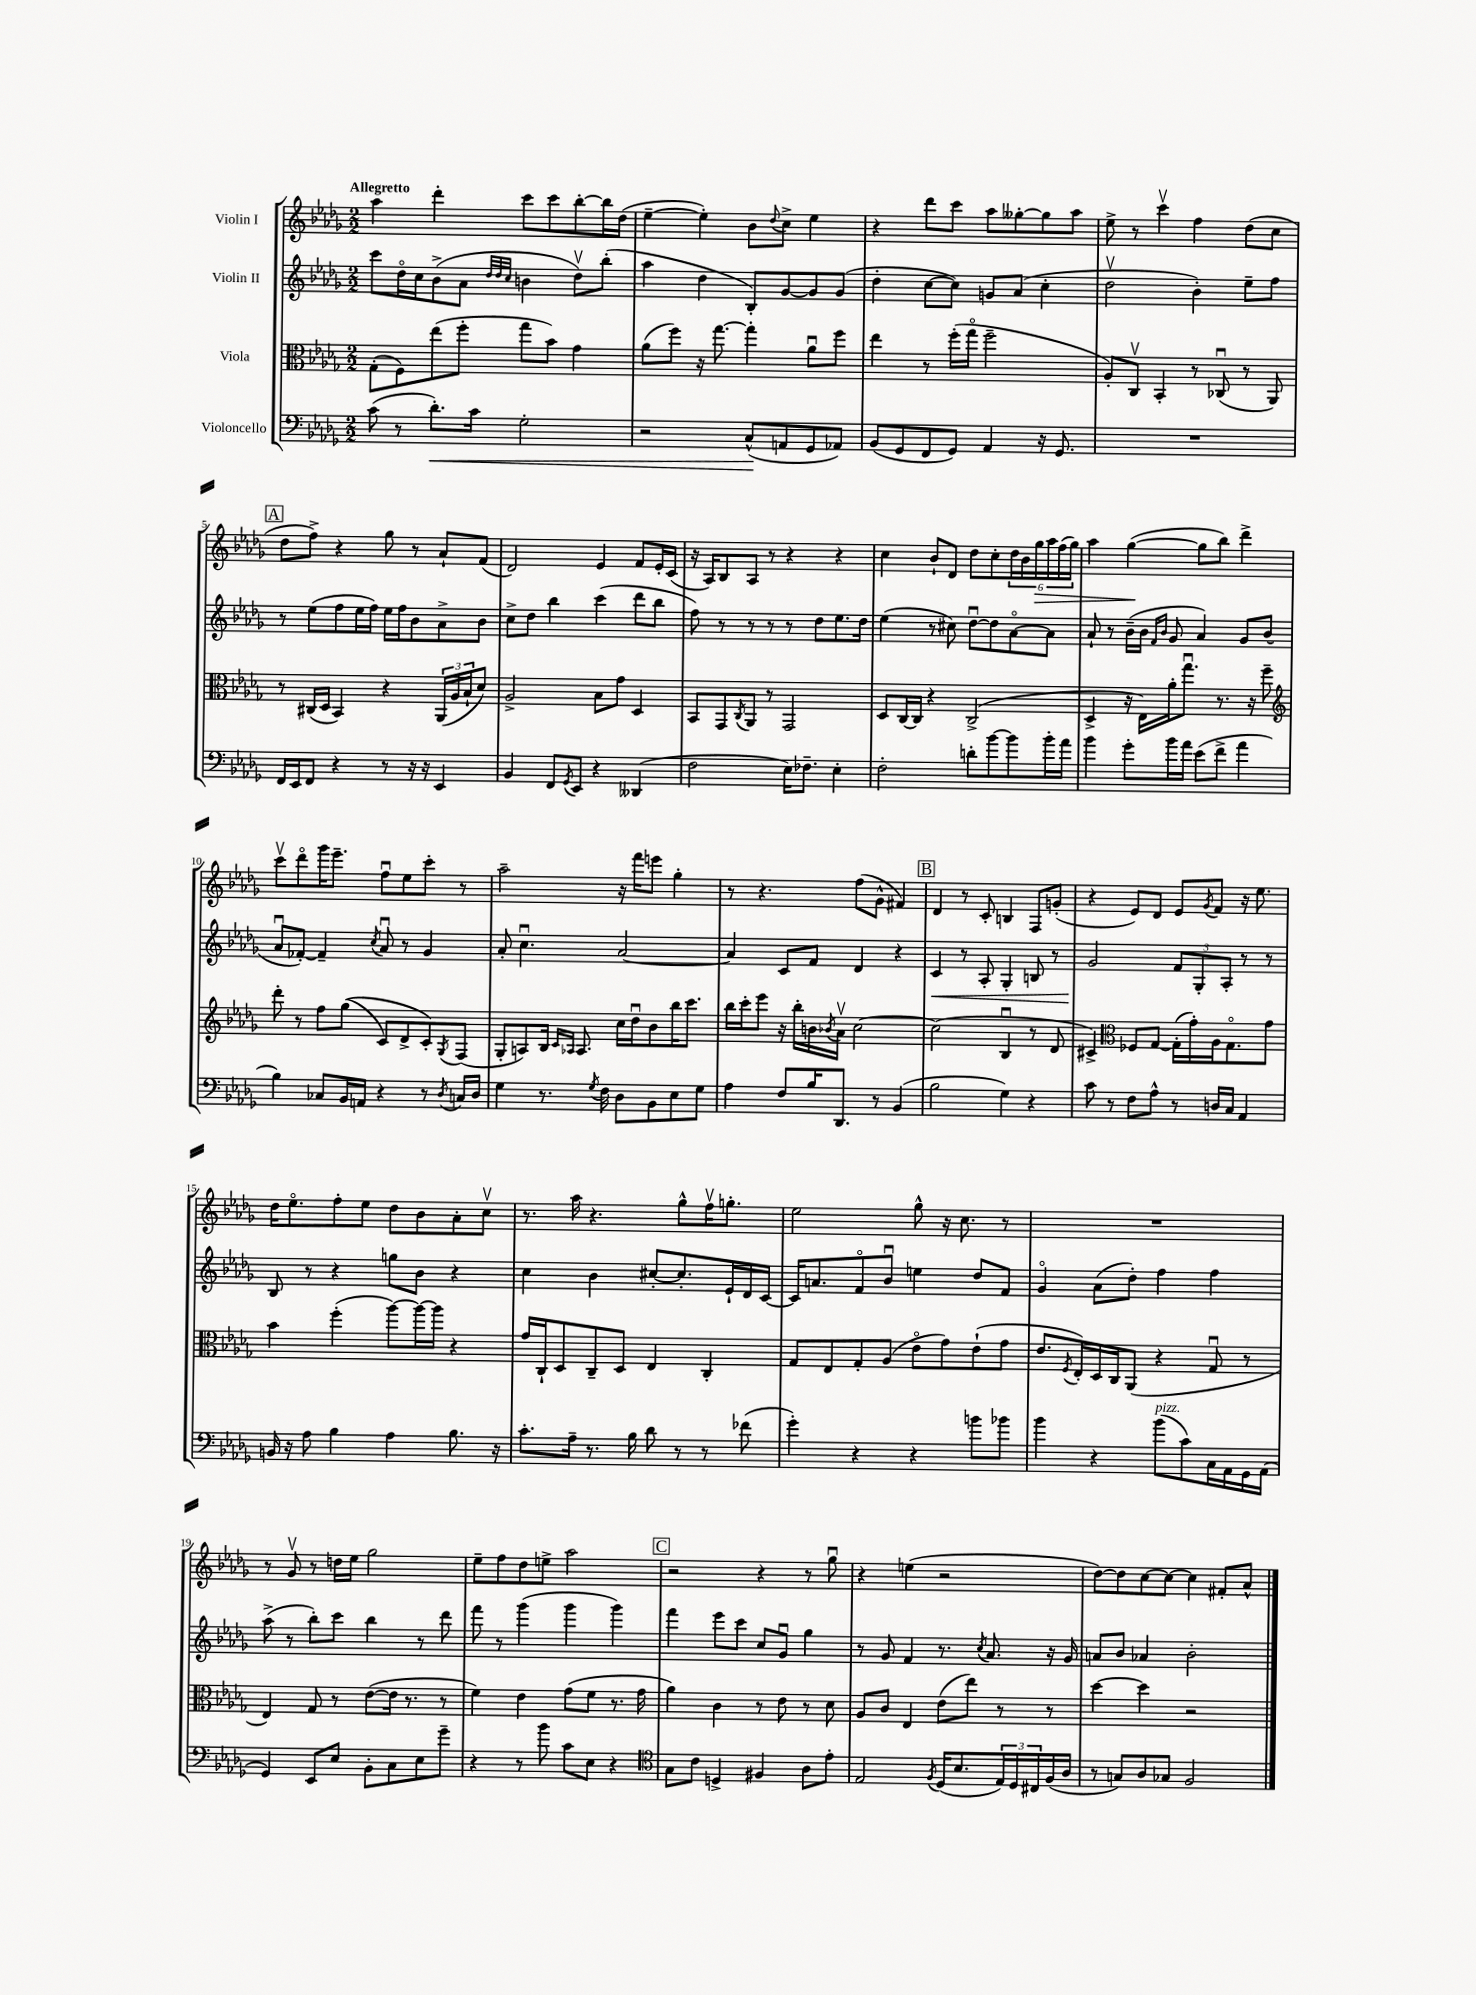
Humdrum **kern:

**kern	**kern	**kern	**kern
*staff4	*staff3	*staff2	*staff1
*clefF4	*clefC3	*clefG2	*clefG2
*k[b-e-a-d-g-]	*k[b-e-a-d-g-]	*k[b-e-a-d-g-]	*k[b-e-a-d-g-]
*M2/2	*M2/2	*M2/2	*M2/2
(8c	(8G-'	8ccc	4aa-
8r	8F)	16dd-o	.
.	.	16cc	.
8.d-')	(8ee-	(8b-^	4ddd-'
.	8ff'	8a-	.
16c	.	.	.
.	.	32qqdd-	.
.	.	32qqdd-	.
.	.	32qqcc	.
2G-'	8gg-	4b	8ccc
.	8b-)	.	8ccc
.	4g-	8dd-v)	[8bb-'
.	.	(8bb-'	16bb-]
.	.	.	(16dd-
=	=	=	=
2r	(8a-	4aa-	[4ee-~
.	8ff)	.	.
.	16r	4dd-	4ee-'])
.	[8.gg-	.	.
(8C^^	4gg-']	8B-')	8b-
.	.	.	8qqdd-
8AA	.	[8g-	8cc^
8GG-	8a-u	8g-]	4ee-
8AA-)	8ff	(8g-	.
=	=	=	=
(8BB-	4ee-	4dd-'	4r
8GG-	.	.	.
8FF	8r	[8cc	8ddd-
8GG-)	(16ff'	8cc])	8ccc
.	16gg-o	.	.
4AA-	2ff~	8g	8aa-
.	.	(8a-	[8gg--'
16r	.	4cc'	8gg--]
8.GG-	.	.	.
.	.	.	8aa-
=	=	=	=
1r	8A-')	2dd-v	8ee-^
.	8Cv	.	8r
.	4BB-'	.	4cccv
.	8r	4b-')	4ff
.	(8C-u	.	.
.	8r	8ee-~	(8dd-
.	8AA-)	8ff	8cc
=	=	=	=
16FF	8r	8r	8dd-
16EE-	.	.	.
8FF	(16C#	(8ee-	8ff^)
.	16D-	.	.
4r	4BB-)	8ff	4r
.	.	16ee-	.
.	.	16ff)	.
8r	4r	16ee-	8gg-
.	.	16ff	.
16r	.	8b-	8r
16r	.	.	.
4EE-	(24AA-	8a-^	8a-`
.	24A-	.	.
.	24B-`	.	.
.	8d-)	8b-	(8f
=	=	=	=
4BB-	2A-^	8cc^	2d-)
.	.	8dd-	.
8FF	.	4bb-	.
8qGG-	.	.	.
8EE-	.	.	.
4r	8B-	(4ccc	4e-
.	8g-	.	.
(4DD--	4D-	8ddd-	8f
.	.	8bb-	16e-'
.	.	.	(16c
=	=	=	=
2F	8BB-	8ff)	16r
.	.	.	16A-)
.	8GG-	8r	8B-
.	8qC	.	.
.	8AA-	8r	8A-
.	8r	8r	8r
16E-)	2GG-	8r	4r
8.F-~	.	.	.
.	.	8dd-	.
4E-'	.	8.ee-	4r
.	.	16dd-	.
=	=	=	=
2F'	8D-	(4ee-	4cc
.	[16C	.	.
.	16C]	.	.
.	4r	8r	8b-`
.	.	8cc#)	8d-
8d'	(2C^	[8dd-u	8dd-
[8b-	.	8dd-]	8cc'
8b-]	.	[8a-o	24dd-
.	.	.	24b-
.	.	.	24gg-
16b-'	.	8a-]	24aa-
.	.	.	(24ff
16a-	.	.	.
.	.	.	24gg-)
=	=	=	=
4b-	4D-^	8a-`	4aa-
.	.	8r	.
8g-'	16r	(16b-~	([4gg-
.	16E-)	16b-	.
.	.	16qqf	.
.	.	16qqb-	.
16b-	16a-'	8g-	.
16a-	8.gg-u	.	.
(8e-	.	4a-)	8gg-]
8f^	8.r	.	8bb-)
4a-	.	8g-	4ddd-^
.	16r	.	.
.	8ff~	(8b-	.
=	=	=	=
*	*clefG2	*	*
4B-)	8ddd-'	8a-u	8cccv
.	8r	[8f-')	8ddd-o
8C-	8ff	4f-~]	16ggg-
.	.	.	8.eee-~
16BB-	&((8gg-	.	.
16AA	.	.	.
.	.	8qcc	.
4r	8c)	8a-u	8ffu
.	8d-^	8r	8ee-
8r	8c'&)	4g-	8ccc'
8qD-	8qG-	.	.
16C	(8F	.	8r
16D-	.	.	.
=	=	=	=
4G-	8G-'	8a-'	2aa-~
.	8A)	4.ccu	.
8.r	16B-	.	.
.	16qqc	.	.
.	16qqA-	.	.
.	8.A-	.	.
8qG-	.	.	.
16F	.	.	.
8D-	16cc	[2a-	16r
.	16dd-u	.	16fff
8BB-	8b-	.	8eee
8E-	16bb-	.	4gg-'
.	8.ccc	.	.
8G-	.	.	.
=	=	=	=
4A-	16bb-	4a-]	8r
.	16ccc'	.	.
.	8eee-	.	4.r
8F	16r	8c	.
.	16bb-'	.	.
16B-	16b	8f	.
.	8qb-	.	.
8.DD-	16a-v	.	.
.	[2cc	4d-	(8ff
8r	.	.	8g-^^
(4BB-	.	4r	4f#)
=	=	=	=
2B-	(2cc]	4c	4d-
.	.	8r	8r
.	.	8A-'	8c'
4G-)	4B-u	4G-'	4B
4r	8r	8B	8F
.	8d-	8r	(8g'
=	=	=	=
8c	4c#^)	2g-	4r
8r	.	.	.
*	*clefC3	*	*
8F	8F-	.	8e-)
8A-^^	[8G-	.	8d-
8r	(16G-']	12f	8e-
.	16g-')	.	.
.	.	12G-'	.
.	.	.	8qg-
16D	16A-	.	8f
.	.	12A-'	.
16C	8.G-o	.	.
4AA-	.	8r	16r
.	.	.	8.ee-
.	8g-	8r	.
=	=	=	=
16BB	4b-	8B-	16dd-
16r	.	.	8.ee-o
8A-	.	8r	.
4B-	(4ff'	4r	8ff'
.	.	.	8ee-
4A-	[8aa-)	8gg	8dd-
.	16aa-_	8b-	8b-
.	16aa-]	.	.
8.B-	4r	4r	8a-'
.	.	.	8ccv
16r	.	.	.
=	=	=	=
8.c'	16g-	4cc	8.r
.	16C`	.	.
.	8D-	.	.
16A-~	.	.	16aa-
8.r	8C~	4b-	4.r
.	8D-	.	.
16B-	.	.	.
8d-	4E-	[8cc#'	.
8r	.	8.cc#']	8gg-^^
8r	4C'	.	16ffv
.	.	16e-`	8.gg'
(8f-	.	16d-	.
.	.	[16c	.
=	=	=	=
4g-')	8G-	16c]	2ee-
.	.	8.a	.
.	8E-	.	.
4r	8G-'	8fo	.
.	(8A-	8b-u	.
4r	8e-o	4ee	8gg-^^
.	8g-)	.	16r
.	.	.	8.cc
8b	(8e-`	8dd-	.
8b-	8g-	8f	8r
=	=	=	=
4b-	8.e-	4g-o	1r
.	8qF	.	.
.	16E-')	.	.
4r	16D-	(8a-	.
.	16C	.	.
.	(8AA-	8dd-')	.
(8b-	4r	4ff	.
8c)	.	.	.
16C	8G-u	4ff	.
16AA-	.	.	.
16GG-	8r	.	.
(16AA-	.	.	.
=	=	=	=
4GG-)	4E-)	(8aa-^	8r
.	.	8r	8g-v
8EE-	8G-	8bb-')	8r
8E-	8r	8ccc	16dd
.	.	.	16ee-
8BB-'	([8e-	4bb-	2gg-
8C	16e-]	.	.
.	8.r	.	.
8E-	.	8r	.
8g-~	8r	8ddd-	.
=	=	=	=
4r	4f)	8fff	8ee-~
.	.	8r	8ff
8r	4e-	(4ggg-	8dd-
8b-	.	.	8ee^
8c	(8g-	4ggg-	2aa-
8E-	8f	.	.
4r	8.r	4ggg-)	.
.	16g-	.	.
=	=	=	=
*clefC4	*	*	*
8G-	4a-)	4fff	2r
8c	.	.	.
4D^	4c	8eee-	.
.	.	8ccc	.
4F#	8r	8cc	4r
.	8e-	8g-u	.
8A-	8r	4gg-	8r
8e-'	8d-	.	8gg-u
=	=	=	=
2E-	8A-	8r	4r
.	8c	8g-	.
.	4E-	4f	(4ee
8qF	.	.	.
(16D-	(8e-	8.r	2r
8.B-	.	.	.
.	8ee-)	.	.
.	.	8qcc	.
.	.	8.a-	.
24E-)	8r	.	.
24D-	.	.	.
24C#	.	.	.
(16F	8r	16r	.
16A-	.	16g-	.
=	=	=	=
8r	[4dd-	8a	[8dd-)
8G)	.	8b-	8dd-]
8A-	4dd-]	4a-	[8cc
8G-	.	.	8cc_
2F	2r	2b-'	4cc]
.	.	.	8f#'
.	.	.	8a-^^
==	==	==	==
*-	*-	*-	*-
